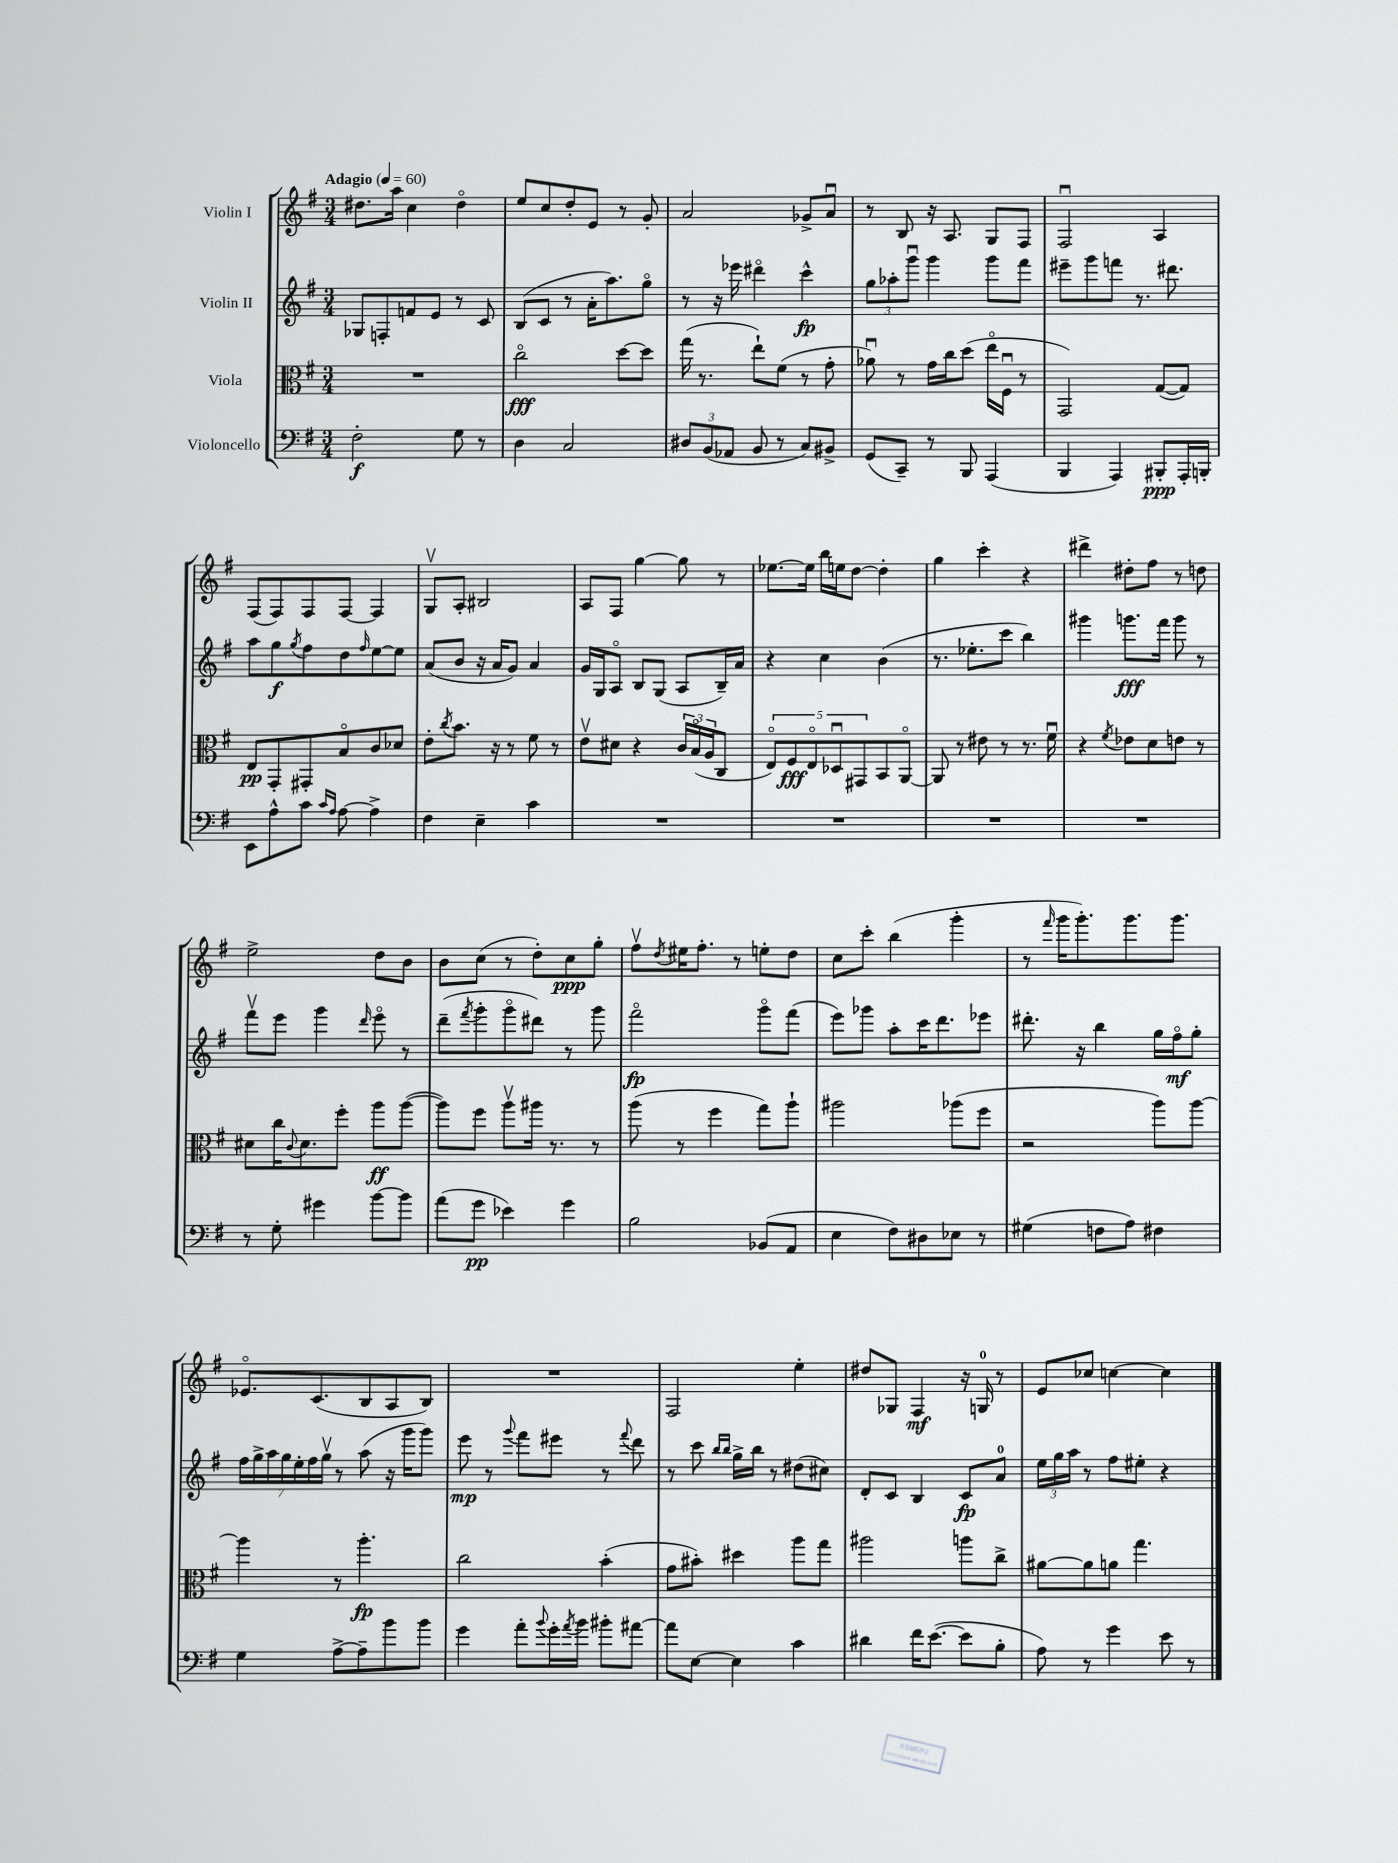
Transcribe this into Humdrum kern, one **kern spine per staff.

**kern	**kern	**kern	**kern
*staff4	*staff3	*staff2	*staff1
*clefF4	*clefC3	*clefG2	*clefG2
*k[f#]	*k[f#]	*k[f#]	*k[f#]
*M3/4	*M3/4	*M3/4	*M3/4
*MM60	*MM60	*MM60	*MM60
2F#'	2.r	8G-	8.dd#
.	.	8F'	.
.	.	.	16aa
.	.	8f	4cc
.	.	8e	.
8G	.	8r	4dd#o
8r	.	8c	.
=	=	=	=
4D	2cco	(8B	8ee
.	.	8c	8cc
2C	.	8r	8dd'
.	.	16a'	8e
.	.	8.aa)	.
.	[8dd	.	8r
.	8dd]	8ggo	8g'
=	=	=	=
12D#	(16gg	8r	2a
.	8.r	.	.
(12BB	.	.	.
.	.	16r	.
12AA-	.	.	.
.	.	16eee-	.
8BB	8ee`)	4ddd#o	.
8r	(8f#	.	.
8C)	8r	4ccc^^	8g-^
8BB#^	8g'	.	8au
=	=	=	=
(8GG	8a-u)	12gg	8r
.	.	12aa-'	.
8CC~)	8r	.	8B
.	.	12gggu	.
8r	16g	4ggg	16r
.	16cc	.	8.A
8BBB	(8dd	.	.
(4AAA	16eeo	8ggg	8G
.	16F#u	.	.
.	8r	8fff#	8F#
=	=	=	=
4BBB	2GG)	8eee#~	2F#u
.	.	8ggg	.
4AAA)	.	8fff	.
.	.	8.r	.
8BBB#'	([8G	.	4A
.	.	8.ddd#	.
16AAA'	8G])	.	.
16BBB'	.	.	.
=	=	=	=
8EE	8E	8aa	(8F#
8A^^	8GG'	8gg	8F#)
.	.	8qgg	.
8c	8GG#'	8ff#	8F#
16qqc	.	.	.
16qqA	.	.	.
[8A	8Bo	8dd	[8F#
.	.	16qqff#	.
4A^]	8c	[8ee	4F#]
.	8d-	8ee]	.
=	=	=	=
4F#	8e'	(8a	8Gv
.	8qcc	.	.
.	8.b	8b	8A'
4E~	.	16r	2B#
.	16r	16a	.
.	8r	8g)	.
4c	8f#	4a	.
.	8r	.	.
=	=	=	=
2.r	8ev	16g	8A
.	.	16G	.
.	8d#	8Ao	8F#
.	4r	8B	[4gg
.	.	(8G	.
.	24c	8A	8gg]
.	(24Bo	.	.
.	24A	.	.
.	8C	16B~)	8r
.	.	16a	.
=	=	=	=
2.r	10Eo)	4r	[8.ee-
.	10F#	.	.
.	.	.	16ee-]
.	10Eo	.	.
.	.	4cc	16bb
.	10D-u	.	.
.	.	.	16ee
.	.	.	[8dd
.	10GG#	.	.
.	8BB	(4b	4dd']
.	[8AAo	.	.
=	=	=	=
2.r	8AA]	8.r	4gg
.	8r	.	.
.	.	8.ee-'	.
.	8e#	.	4ccc'
.	8r	8ccc	.
.	8.r	4bb)	4r
.	16f#u	.	.
=	=	=	=
2.r	4r	4ggg#	4ddd#^
.	8qf#	.	.
.	8e-	8.ggg	8dd#'
.	8d	.	8ff#
.	.	16fff#	.
.	8e	8ggg	8r
.	8r	8r	8dd
=	=	=	=
8r	8d#	8fff#v	2ee^
8G'	16cc	8eee	.
.	8qqc	.	.
.	8.d#	.	.
4g#	.	4ggg	.
.	8ff#'	.	.
.	.	16qqddd	.
[8b	8aa	8eeeo	8dd
8b]	([8aa	8r	8b
=	=	=	=
(8a	8aa])	(8ddd~	8b
.	.	8qfff#	.
8g	8ff#	8ggg'	(8cc
4e-)	8aav	8gggo	8r
.	16aa#	8ddd#)	8dd')
.	8.r	.	.
4g	.	8r	8cc
.	8r	8ggg	8gg'
=	=	=	=
2B	(8aa	2fff#o	8ff#v
.	.	.	8qdd
.	8r	.	16ee#
.	.	.	8.ff#'
.	4ff#	.	.
.	.	.	8r
(8BB-	8gg)	8gggo	8ee'
8AA	8aa`	(8fff#	8dd
=	=	=	=
4E	2aa#	8eee)	8cc
.	.	8ggg-	8ccc'
8F#)	.	8aa'	(4bb
8D#	.	16ccc	.
.	.	8.ddd	.
8E-	(8aa-	.	4ggg'
8r	8ff#	8eee-	.
=	=	=	=
(4G#	2r	8.ddd#'	8r
.	.	.	16qqfff#
.	.	.	16ggg
.	.	16r	8.ggg')
8F	.	4bb	.
8A)	.	.	8.ggg
4F#	8aa)	16gg	.
.	.	16ff#o	8.ggg
.	[8aa	8gg'	.
=	=	=	=
4G	4aa]	28ff#	8.e-o
.	.	28gg^	.
.	.	28aa	.
.	.	28gg	.
.	.	28ee'	.
.	.	28ff#	.
.	.	.	(8.c
.	.	28ggv	.
[8A^	8r	8r	.
8A~]	4.aa'	(8aa	8B
8b	.	16r	8A
.	.	16ggg	.
8b	.	8ggg)	8B)
=	=	=	=
4g	2cc	8eee	2.r
.	.	8r	.
.	.	8qqggg	.
8a'	.	8fff#	.
8qqb	.	.	.
16g'	.	8eee#	.
8qa	.	.	.
16b	.	.	.
8b#'	(4b'	8r	.
.	.	8qqfff#	.
[8a#	.	8ddd	.
=	=	=	=
8a#]	8g	8r	2F#
[8E	8b#')	8ccc	.
.	.	16qqbb	.
.	.	16qqbb	.
4E]	4dd#	16gg^	.
.	.	16bb	.
.	.	8r	.
4c	8aa	(8dd#	4ee'
.	8gg	8cc#)	.
=	=	=	=
4d#	2aa#	8d'	8dd#
.	.	8c	8G-
16f#	.	4B	4F#
([8.e	.	.	.
8e]	8aa	8c	16r
.	.	.	16G
8B'	8cc^	8a	8r
=	=	=	=
8A)	[8a#	24ee	8e
.	.	24gg	.
.	.	24aa	.
8r	8a#]	8r	8cc-
4g	8a	8ff#	[4cc
.	4.gg	8ee#'	.
8e	.	4r	4cc]
8r	.	.	.
==	==	==	==
*-	*-	*-	*-
